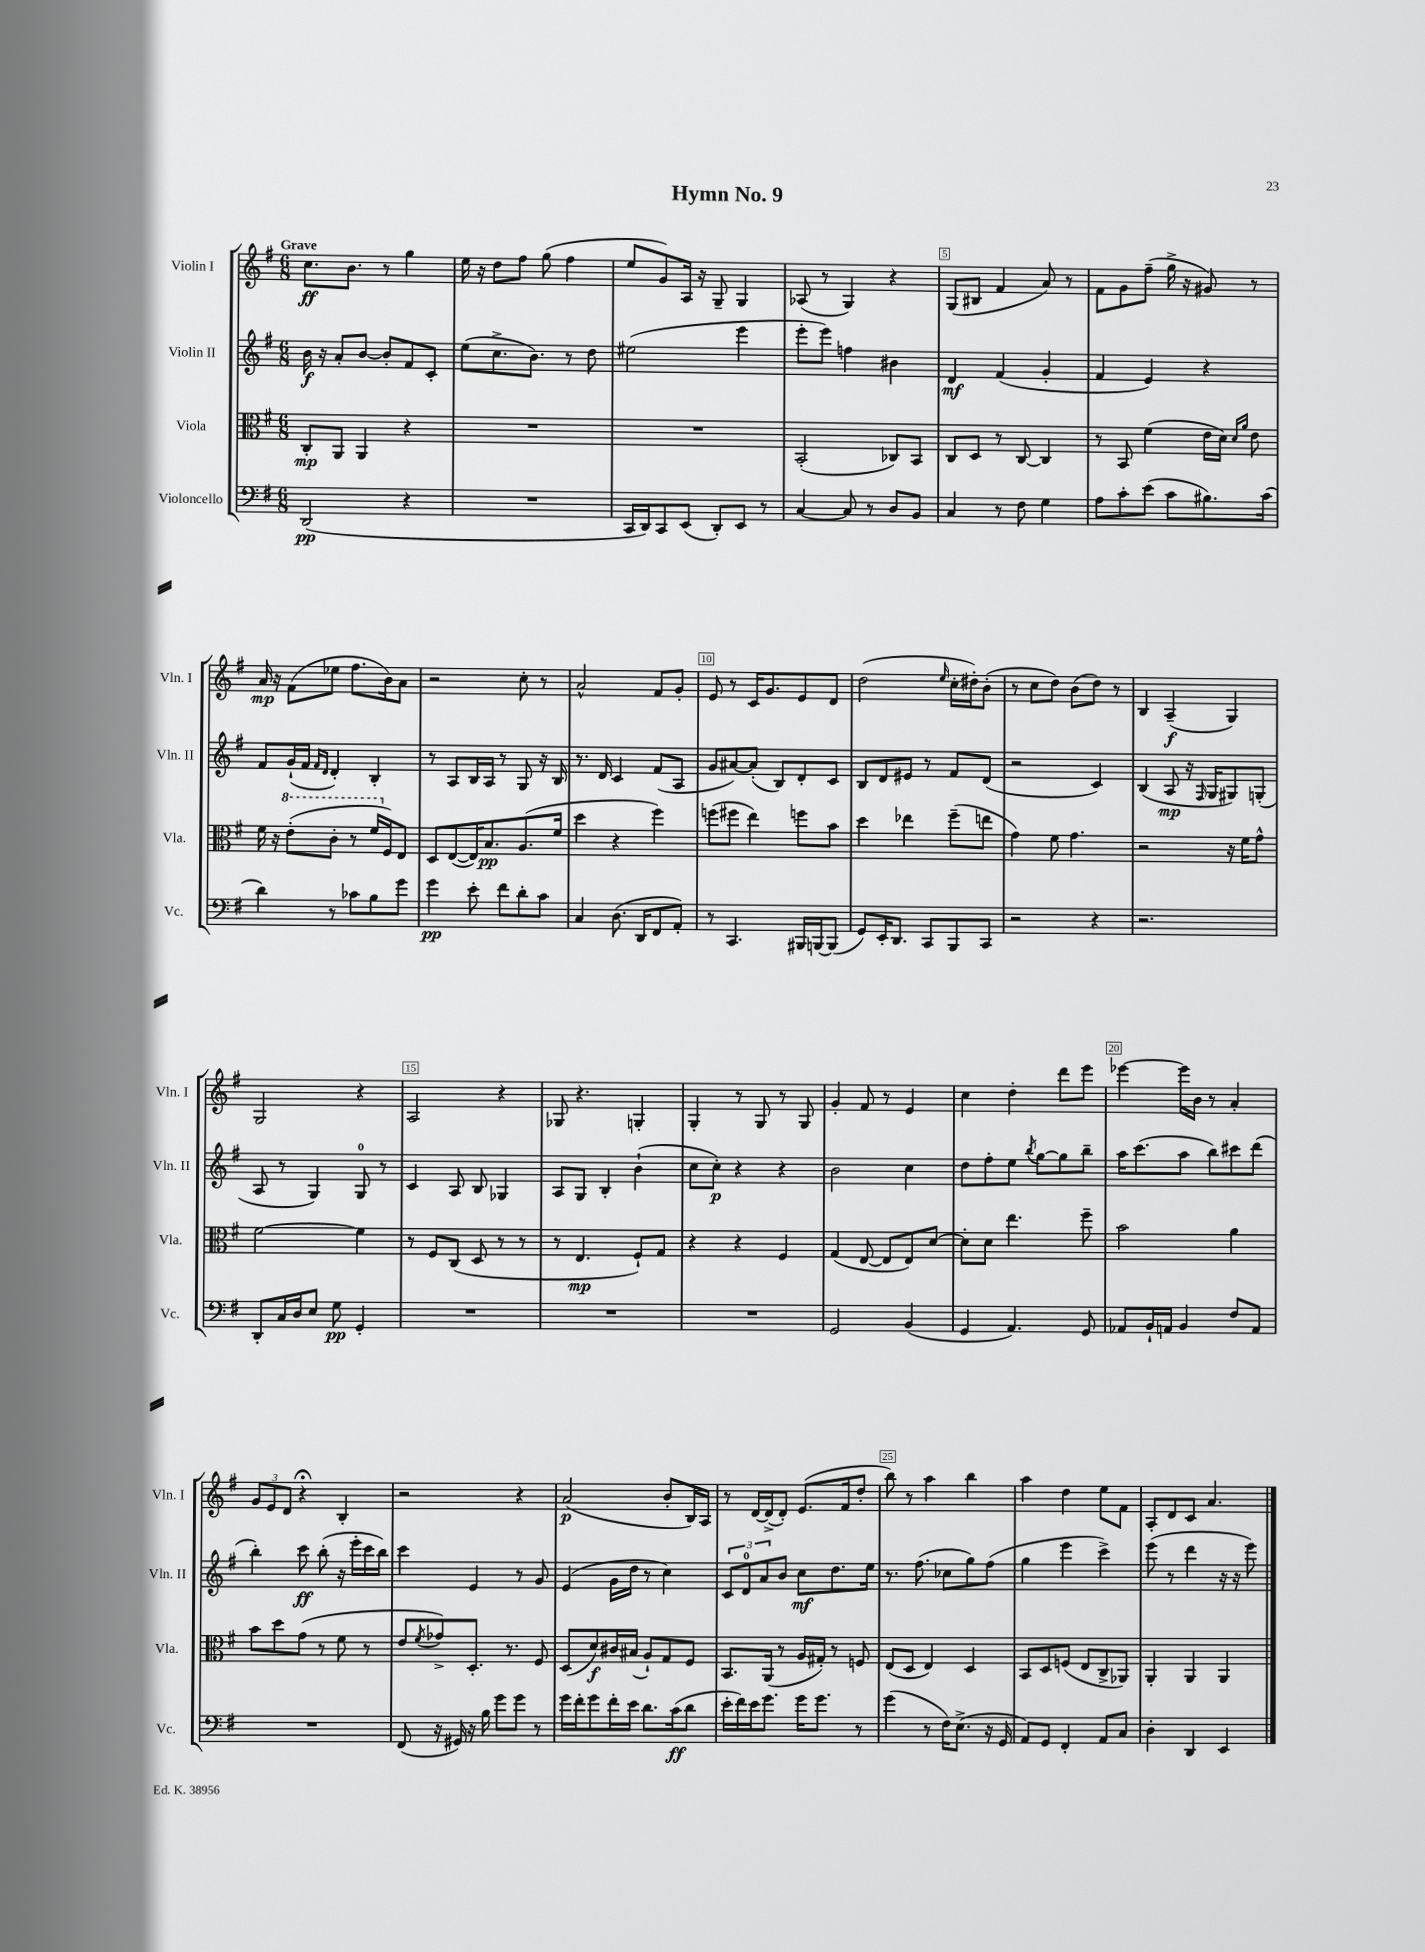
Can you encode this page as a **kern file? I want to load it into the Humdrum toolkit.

**kern	**kern	**kern	**kern
*staff4	*staff3	*staff2	*staff1
*clefF4	*clefC3	*clefG2	*clefG2
*k[f#]	*k[f#]	*k[f#]	*k[f#]
*M6/8	*M6/8	*M6/8	*M6/8
(2DD	8C'	16b	8.cc
.	.	16r	.
.	8AA	8a'	.
.	.	.	8.b
.	4AA	[8b	.
.	.	8b']	8r
4r	4r	8f#	4gg
.	.	8c'	.
=	=	=	=
2.r	2.r	(8ee	16ee
.	.	.	16r
.	.	8.cc^	8dd
.	.	.	8ff#
.	.	8.b)	.
.	.	.	(8gg
.	.	8r	4ff#
.	.	8dd	.
=	=	=	=
16CC	2.r	(2ee#	8ee
16DD)	.	.	.
8CC	.	.	8g)
(8EE	.	.	16A
.	.	.	16r
8DD')	.	.	8G~
8EE	.	4eee	4G
8r	.	.	.
=	=	=	=
[4C	(2BB'	8eee'	(8A-
.	.	8eee)	8r
8C]	.	4ff	4G)
8r	.	.	.
8D	8C-)	4b#	4r
8BB	8BB	.	.
=	=	=	=
4C	8C	4d	(8G
.	8D	.	8B#
8r	8r	(4f#	4f#
8F#	[8C	.	.
4G	4C]	4g'	8a)
.	.	.	8r
=	=	=	=
8A	8r	4f#	8f#
8c'	8BB	.	8g
(8e	(4f#	4e)	(8ff#~
8c	.	.	16gg^
.	.	.	16r
8.B#)	16e	4r	8g#)
.	16d)	.	.
.	16qqd	.	.
.	16qqa	.	.
.	8e	.	8r
(16c	.	.	.
=	=	=	=
4d)	16f#	8f#	16a
.	16r	.	16r
.	(8ee'	(16g`	(8f#
.	.	16f#	.
.	.	16qqf#	.
.	.	16qqd	.
8r	8cc'	4d')	8ee-
8c-	8r	.	8.ff#
8B	16ff#	4B'	.
.	16F#)	.	16b)
8g	8E	.	8a
=	=	=	=
4g	8D	8r	2r
.	([8E	8A	.
8e'	16E])	16B	.
.	8.B	16A	.
8f#	.	8r	.
8d'	(8.A	8G	8cc'
8c	.	16r	8r
.	16f#	16B	.
=	=	=	=
4C	4dd	8.r	2a^^
.	.	16d	.
(8.D	4r	4c	.
16DD	.	.	.
8FF#	4ff#)	(8f#	8f#
8AA')	.	8A	8g'
=	=	=	=
8r	(8ff	8g	8e
4.CC	8ff#	[8a#)	8r
.	4ee)	(8a#']	16c
.	.	.	8.g
.	.	8B)	.
16BBB#	8ff	8d'	8e
[16BBB	.	.	.
(8BBB]	8b	8c	8d
=	=	=	=
8GG)	4dd	8B	(2dd
16EE'	.	8d	.
8.DD	.	.	.
.	4ee-	8e#	.
8CC	.	8r	.
.	.	.	16qqee
8BBB	(8ff#~	8f#	16cc'
.	.	.	16dd#')
8CC	8ee	(8d	(8b'
=	=	=	=
2r	4g)	2r	8r
.	.	.	8cc
.	8f#	.	8dd)
.	4.g	.	(8b
4r	.	4c)	8dd)
.	.	.	8r
=	=	=	=
2.r	2r	(4B	4B
.	.	8A	(4A~
.	.	16r	.
.	.	16qqF#	.
.	.	16G	.
.	16r	8G#)	4G)
.	16f#	.	.
.	8g^^	(8G'	.
=	=	=	=
8DD'	[2f#	8A	2G
16C	.	8r	.
16D	.	.	.
8E	.	4G)	.
8G	.	.	.
4GG'	4f#]	8G	4r
.	.	8r	.
=	=	=	=
2.r	8r	4c	2A
.	8F#	.	.
.	(8C	8A	.
.	8D	8B	.
.	8r	4G-	4r
.	8r	.	.
=	=	=	=
2.r	8r	8A	8G-
.	4.E	8G	4.r
.	.	4B'	.
.	8F#`)	(4b`	4G'
.	8G	.	.
=	=	=	=
2.r	4r	8cc	4G'
.	.	8cc')	.
.	4r	4r	8r
.	.	.	8G
.	4F#	4r	8r
.	.	.	8G
=	=	=	=
2GG	(4G	2b	4g'
.	[8E	.	8f#
.	8E]	.	8r
(4BB	8E)	4cc	4e
.	[8d	.	.
=	=	=	=
4GG	8d']	8dd	4cc
.	8d	8ff#'	.
4.AA)	4.ee	8ee	4dd'
.	.	8qbb	.
.	.	[8gg	.
.	.	8gg]	8ddd
8GG	8ff#~	8bb~	8eee
=	=	=	=
8AA-	2b	16aa	[4eee-
.	.	(8.ccc	.
16BB`	.	.	.
16AA	.	.	.
4BB	.	8aa	16eee-]
.	.	.	16b
.	.	8bb)	8r
8F#	4a	8ccc#	4a'
8AA	.	(8ddd	.
=	=	=	=
2.r	8b	4bb')	12g
.	.	.	12e
.	8dd	.	.
.	.	.	12d
.	(8g	8ccc	4r;
.	8r	(8bb'	.
.	8f#	16r	4B'
.	.	16eee'	.
.	8r	16ccc	.
.	.	16bb)	.
=	=	=	=
(8FF#	8e	4ccc	2r
.	8qf#	.	.
16r	8g-^)	.	.
16GG#)	.	.	.
16r	8.D'	4e	.
16B	.	.	.
8g	.	.	.
.	8.r	.	.
8g	.	8r	4r
8r	8F#	8g	.
=	=	=	=
16g	(8D	(4e	(2a
16f#'	.	.	.
8g	8d)	.	.
16f#'	16c#	16g	.
16e	(16B#	16dd	.
8.d	8A`)	8r	.
.	8G	4cc)	8b'
(16c	.	.	.
8d	8F#	.	16B)
.	.	.	16A
=	=	=	=
16e'	8.BB	12c	8r
16f#)	.	.	.
.	.	12d	.
16e	.	.	[16d
.	.	12a	.
8.g	(16AA	.	(16d^]
.	8r	8b	8d')
16g	16A	8cc	(8.e
8.g	16G#')	.	.
.	8r	8.dd	.
.	.	.	16f#
8r	8F	.	8dd'
.	.	16ee	.
=	=	=	=
(4g	(8E	8.r	8bb)
.	8D	.	8r
.	.	(8.ff#	.
8r	4E)	.	4aa
16F#)	.	8cc-	.
(8.E^	.	.	.
.	4D	8gg)	4bb
16r	.	(8ff#	.
16GG	.	.	.
=	=	=	=
8AA)	8BB	4gg	4aa
8GG	8D	.	.
4FF#'	(8F	4eee	4dd
.	8E	.	.
8AA	8C^	4ccc^)	8ee
8C	8AA-)	.	8f#
=	=	=	=
4D'	4AA'	(8eee	8A'
.	.	8r	8d
4DD	4AA	4ddd	8c
.	.	.	4.a
4EE	4AA	16r	.
.	.	16r	.
.	.	8eee)	.
==	==	==	==
*-	*-	*-	*-
